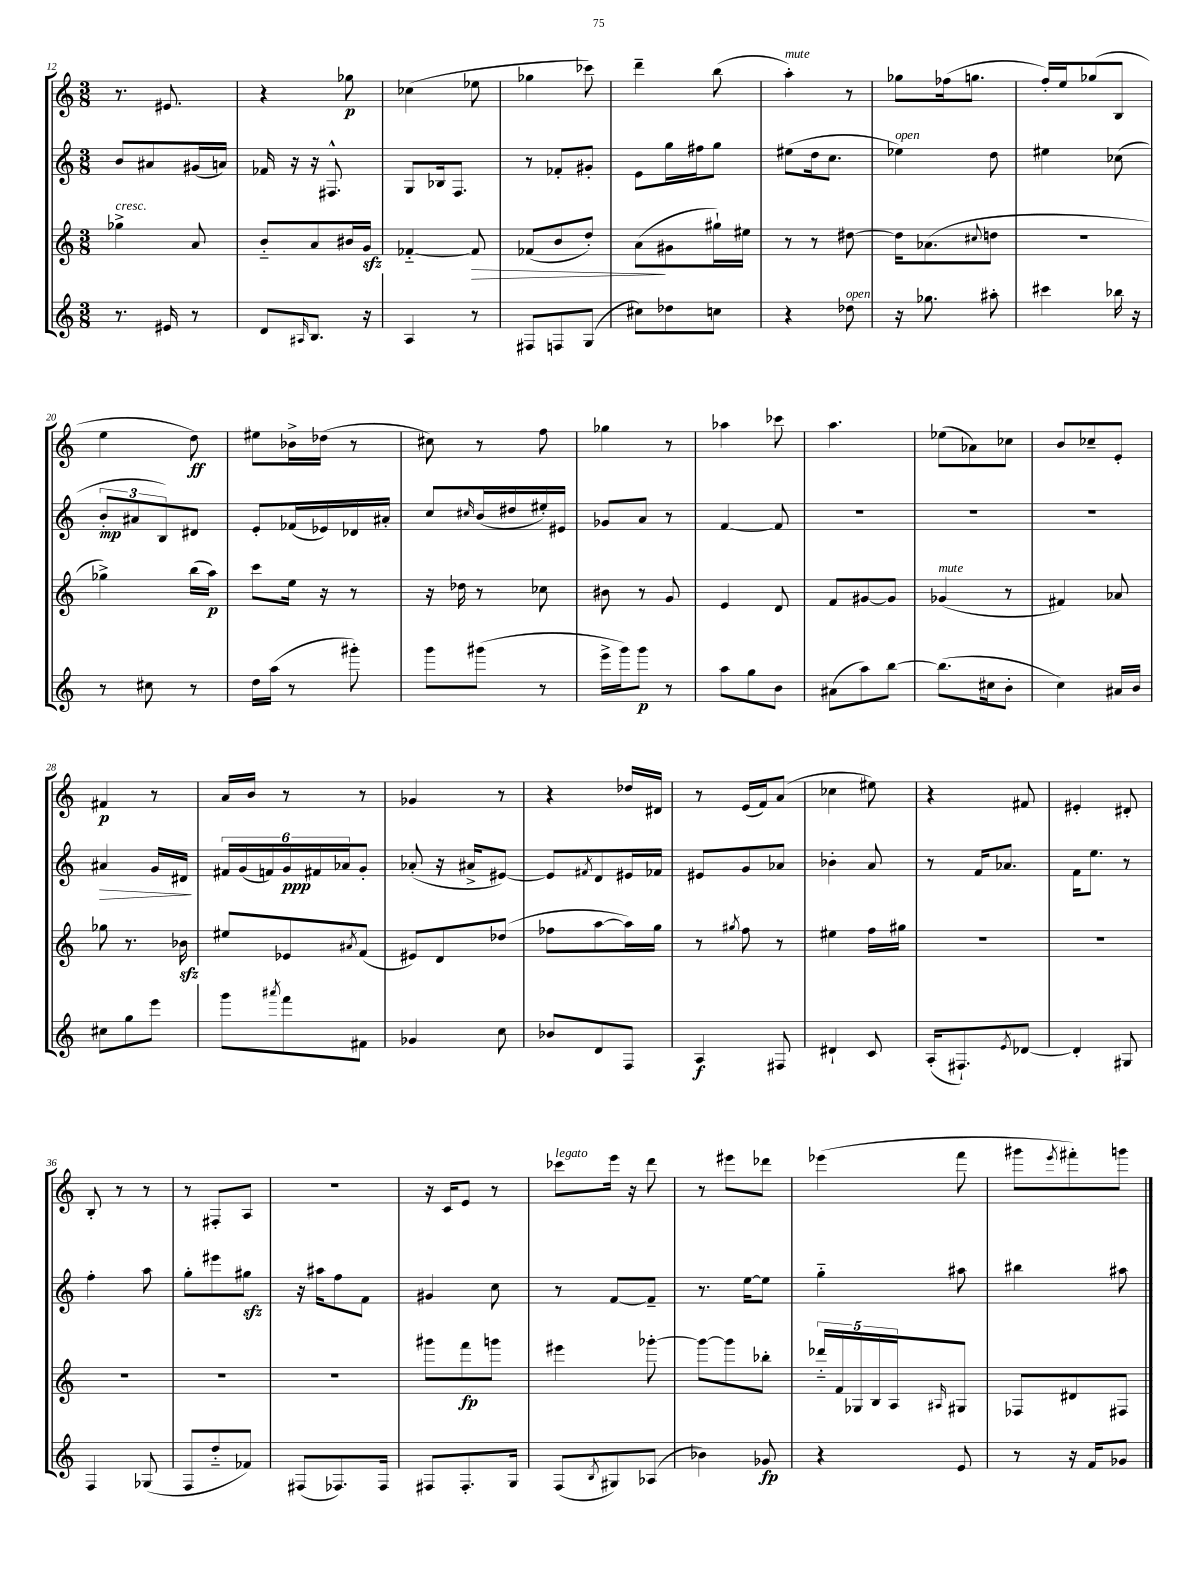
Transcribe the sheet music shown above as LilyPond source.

<<
\new StaffGroup <<
\new Staff = "s0" {
    \clef treble \key c \major \numericTimeSignature \time 3/8
    r8. eis'8. |
    r4 ges''8\p |
    ces''4( ees''8 |
    ges''4 ces'''8) |
    d'''4-- b''8( |
    a''4-.^\markup { \italic "mute" }) r8 |
    ges''8 fes''16( g''8. |
    f''16-.) e''16 ges''8( b8 |
    e''4 d''8\ff) |
    eis''8 bes'16-> des''16( r8 |
    cis''8) r8 f''8 |
    ges''4 r8 |
    aes''4 ces'''8 |
    a''4. |
    ees''8( aes'8) ces''8 |
    b'8 ces''8-- e'8-. |
    fis'4\p r8 |
    a'16 b'16 r8 r8 |
    ges'4 r8 |
    r4 des''16 dis'16 |
    r8 e'16( f'16) a'8( |
    ces''4 eis''8) |
    r4 fis'8 |
    eis'4-. dis'8-. |
    b8-. r8 r8 |
    r8 fis8-. a8 |
    R4. |
    r16 c'16 e'8 r8 |
    ces'''8^\markup { \italic "legato" } e'''16 r16 d'''8 |
    r8 eis'''8 des'''8 |
    ees'''4( f'''8 |
    gis'''8 \acciaccatura { e'''8 } fis'''8-.) g'''8 \bar "|." |
}
\new Staff = "s1" {
    \clef treble \key c \major \numericTimeSignature \time 3/8
    b'8 ais'8 gis'16( a'16) |
    fes'16 r16 r16 fis8.-^ |
    g8 bes16 f8. |
    r8 fes'8-. gis'8-. |
    e'8 g''16 fis''16 g''8 |
    eis''8( d''16 c''8. |
    ees''4^\markup { \italic "open" }) d''8 |
    eis''4 ces''8( |
    \tuplet 3/2 { b'8-.\mp ais'8 b8) } dis'8 |
    e'8-. fes'16( ees'16) des'16 ais'16-. |
    c''8 \grace { cis''16 } b'16( dis''16 eis''16-.) eis'16 |
    ges'8 a'8 r8 |
    f'4~ f'8 |
    R4. |
    R4. |
    R4. |
    ais'4\> g'16 dis'16\! |
    \tuplet 6/4 { fis'16 g'16( f'16) g'16\ppp fis'16 aes'16 } g'8-. |
    aes'8-.( r16 ais'16-> eis'8~) |
    eis'8 \acciaccatura { fis'8 } d'8 eis'16 fes'16 |
    eis'8 g'8 aes'8 |
    bes'4-. a'8 |
    r8 f'16 aes'8. |
    f'16 e''8. r8 |
    f''4-. a''8 |
    g''8-. eis'''8 gis''8\sfz |
    r16 ais''16 f''8 f'8 |
    gis'4 c''8 |
    r8 f'8~ f'8-- |
    r8. e''16~ e''8 |
    g''4-_ ais''8 |
    bis''4 ais''8 \bar "|." |
}
\new Staff = "s2" {
    \clef treble \key c \major \numericTimeSignature \time 3/8
    ges''4->^\markup { \italic "cresc." } a'8 |
    b'8-_ a'8 bis'16 g'16\sfz |
    fes'4~-_ fes'8\> |
    fes'8( b'8 d''8-.) |
    a'8\!( gis'8 gis''16-!) eis''16 |
    r8 r8 dis''8~ |
    dis''16 aes'8.( \appoggiatura { cis''8 } d''8 |
    R4. |
    ges''4->) b''16( a''16\p) |
    c'''8 e''16 r16 r8 |
    r16 des''16 r8 ces''8 |
    bis'8 r8 g'8 |
    e'4 d'8 |
    f'8 gis'8~ gis'8 |
    ges'4^\markup { \italic "mute" }( r8 |
    fis'4) aes'8 |
    ges''8 r8. bes'16\sfz |
    eis''8 ees'8 \acciaccatura { ais'8 } f'8( |
    eis'8) d'8 des''8( |
    fes''8 a''8~ a''16) g''16 |
    r8 \acciaccatura { gis''8 } f''8 r8 |
    eis''4 f''16 gis''16 |
    R4. |
    R4. |
    R4. |
    R4. |
    R4. |
    gis'''8 f'''8\fp g'''8 |
    eis'''4 ges'''8~-. |
    ges'''8~ ges'''8 bes''8-. |
    \tuplet 5/4 { des'''16-_ f'16 ges16 b16 a16 } \grace { ais16 } gis8 |
    fes8 dis'8 fis8 \bar "|." |
}
\new Staff = "s3" {
    \clef treble \key c \major \numericTimeSignature \time 3/8
    r8. eis'16 r8 |
    d'8 \grace { ais16 } b8. r16 |
    a4 r8 |
    fis8 f8 g8( |
    cis''8) des''8 c''8 |
    r4 des''8^\markup { \italic "open" } |
    r16 ges''8. ais''8-. |
    cis'''4 bes''16 r16 |
    r8 cis''8 r8 |
    d''16 a''16( r8 gis'''8-.) |
    g'''8 gis'''8( r8 |
    e'''16-> g'''16) g'''8\p r8 |
    a''8 g''8 b'8 |
    ais'8( a''8) b''8~ |
    b''8.( cis''16 b'8-. |
    c''4) ais'16 b'16 |
    cis''8 g''8 e'''8 |
    g'''8 \acciaccatura { ais'''8 } f'''8 fis'8 |
    ges'4 c''8 |
    bes'8 d'8 f8 |
    a4\f fis8 |
    dis'4-! c'8 |
    a16-.( fis8.-!) \acciaccatura { e'8 } des'8~ |
    des'4-. gis8 |
    f4 ges8( |
    f8 d''8-_ fes'8) |
    fis8( fes8.) fes16 |
    fis8 fis8.-. g16 |
    f8( \acciaccatura { b8 } gis8) aes8( |
    bes'4) ges'8\fp |
    r4 e'8 |
    r8 r16 f'16 ges'8 \bar "|." |
}
>>
>>
\layout { \context { \Score currentBarNumber = #12 } }
